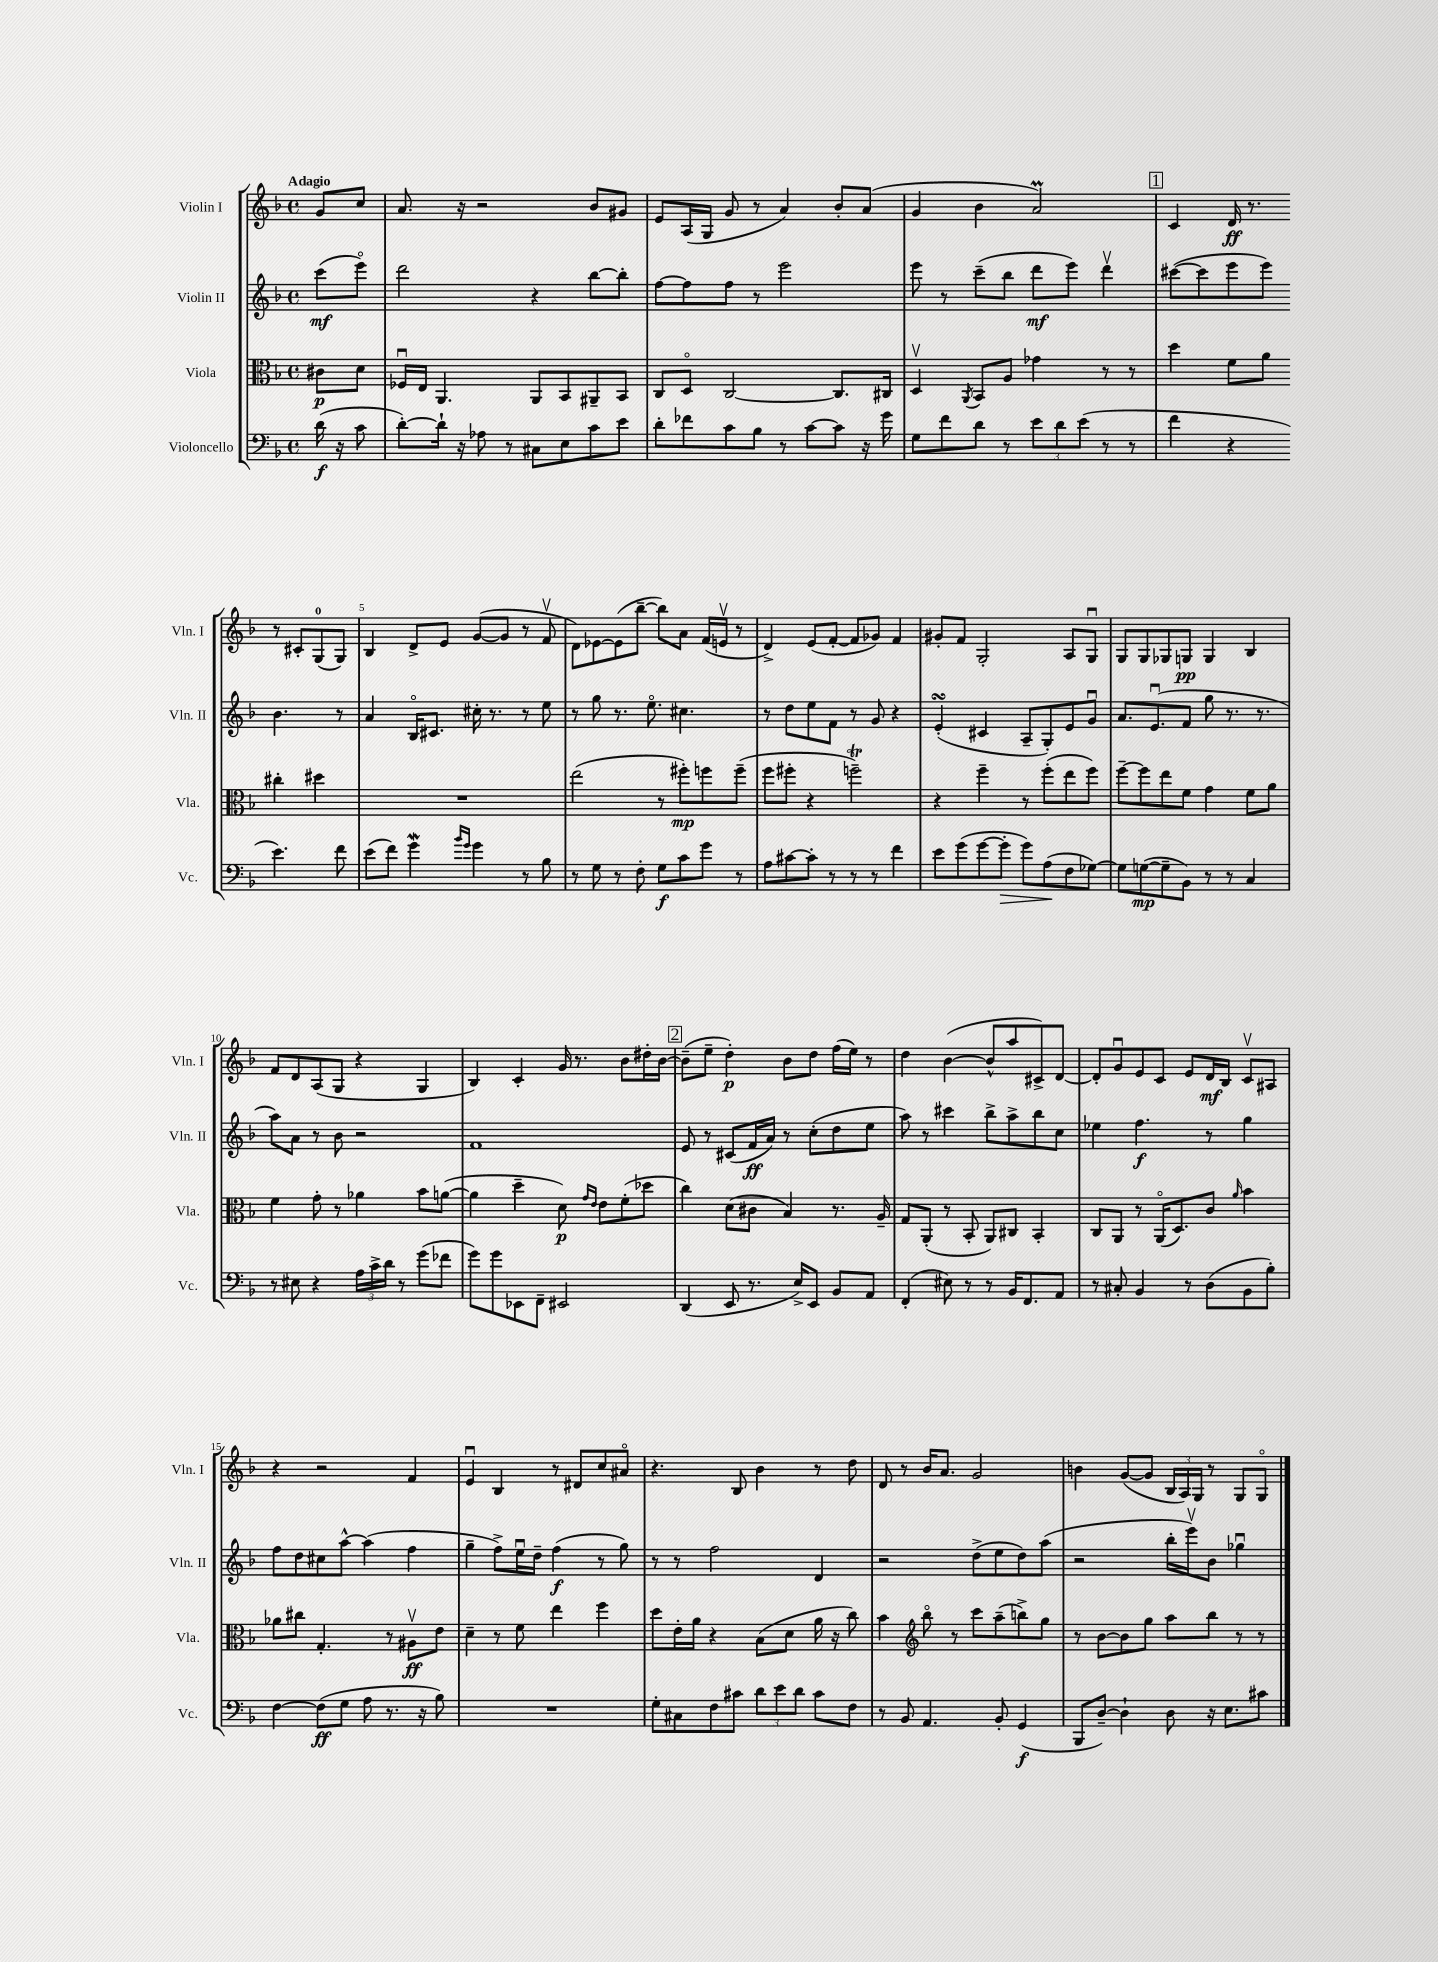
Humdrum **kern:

**kern	**kern	**kern	**kern
*staff4	*staff3	*staff2	*staff1
*clefF4	*clefC3	*clefG2	*clefG2
*k[b-]	*k[b-]	*k[b-]	*k[b-]
*M4/4	*M4/4	*M4/4	*M4/4
*met(c)	*met(c)	*met(c)	*met(c)
(16d	8c#	(8ccc	8g
16r	.	.	.
8c	8d	8eeeo)	8cc
=	=	=	=
[8d')	16F-u	2ddd	8.a
.	16E	.	.
16d`]	4.AA	.	.
16r	.	.	16r
8A-	.	.	2r
8r	.	.	.
8C#	8AA	4r	.
8E	8BB-	.	.
8c	8AA#~	[8bb-	8b-
8e	8BB-	8bb-']	8g#
=	=	=	=
8d'	8C	[8ff	8e
8f-	8Do	8ff]	(16A
.	.	.	16G
8c	[2C	8ff	8g
8B-	.	8r	8r
8r	.	2eee	4a)
[8c	.	.	.
8c]	8.C]	.	8b-'
16r	.	.	(8a
16g	16C#	.	.
=	=	=	=
8G	4Dv	8eee	4g
8f	.	8r	.
.	8qAA	.	.
8d	8BB-	(8ccc~	4b-
8r	8A	8bb-	.
12e	4g-	8ddd	2a)
12d	.	.	.
.	.	8eee)	.
(12e	.	.	.
8r	8r	4dddv	.
8r	8r	.	.
=	=	=	=
4f	4dd	([8ccc#	4c
.	.	8ccc#]	.
4r	8f	8eee	16d
.	.	.	8.r
.	8a	8eee)	.
4.e)	4cc#'	4.b-	8r
.	.	.	8c#'
.	4dd#	.	(8G
8f	.	8r	8G)
=	=	=	=
(8e	1r	4a	4B-
8f)	.	.	.
4g	.	16B-o	8d^
.	.	8.c#	.
.	.	.	8e
16qqb-	.	.	.
16qqg	.	.	.
4g	.	16cc#'	([8g
.	.	8.r	.
.	.	.	8g]
8r	.	8r	8r
8B-	.	8ee	8fv
=	=	=	=
8r	(2ee	8r	8d)
8G	.	8gg	[8e-
8r	.	8.r	(8e-]
8F'	.	.	[8bb-~
.	.	8.eeo	.
8G	8r	.	8bb-])
8c	8ff#')	4.cc#	8a
8g	8ff	.	(16f
.	.	.	16ev
8r	(8ff~	.	8r
=	=	=	=
8A	8ff	8r	4d^)
[8c#	8ff#'	8dd	.
8c#']	4r	8ee	(8e
8r	.	8f	[8f'
8r	2ff~)	8r	8f]
8r	.	8g	8g-)
4f	.	4r	4f
=	=	=	=
8e	4r	(4e'	8g#'
(8g	.	.	8f
[8g	4ff~	4c#	2G'
8g']	.	.	.
8g)	8r	8A~	.
(8A	(8ff'	8G')	.
8F	8ee	8e	8A
[8G-)	8ff)	8gu	8Gu
=	=	=	=
8G-]	[8ff~	8.a	8G
([8G	8ff]	.	8G
.	.	(8.eu	.
8G~]	8ee	.	8G-
8BB-)	8f	8f	8G
8r	4g	8gg	4G
8r	.	8.r	.
4C	8f	.	4B-
.	.	8.r	.
.	8a	.	.
=	=	=	=
8r	4f	8aa)	8f
8E#	.	8a	8d
4r	8g'	8r	(8A
.	8r	8b-	8G
24A	4a-	2r	4r
24c^	.	.	.
24d	.	.	.
8r	.	.	.
(8g	8b-	.	4G
8f-	([8a	.	.
=	=	=	=
8g)	4a]	1f	4B-)
8g	.	.	.
8EE-	4dd~	.	4c'
8FF~	.	.	.
2EE#	8d)	.	16g
.	.	.	8.r
.	16qqg	.	.
.	16qqe	.	.
.	8e	.	.
.	(8f'	.	8b-
.	8dd-	.	16dd#'
.	.	.	[16b-
=	=	=	=
(4DD	4cc)	8e	(8b-~]
.	.	8r	8ee~
8EE	(8d	(8c#	4dd')
8.r	8c#	16f	.
.	.	16a)	.
.	4B-)	8r	8b-
16E^)	.	.	.
8EE	.	(8cc'	8dd
8BB-	8.r	8dd	(16ff
.	.	.	16ee)
8AA	.	8ee	8r
.	16A~	.	.
=	=	=	=
(4FF'	8G	8aa)	4dd
.	(8AA'	8r	.
8E#)	8r	4ccc#	([4b-
8r	8BB-'	.	.
8r	8AA)	8bb-^	8b-^^]
16BB-	8C#	8aa^	8aa
8.FF	.	.	.
.	4BB-'	8bb-	8c#^)
8AA	.	8cc	[8d
=	=	=	=
8r	8C	4ee-	8d']
8C#'	8AA	.	8gu
4BB-	8r	4.ff	8e
.	(16AAo	.	8c
.	8.D)	.	.
8r	.	.	8e
(8D	8c	8r	16d
.	.	.	16B-
.	16qqa	.	.
8BB-	4b-	4gg	8cv
8B-')	.	.	8A#
=	=	=	=
[4F	8a-	8ff	4r
.	8cc#	8dd	.
(8F]	4.G'	8cc#	2r
8G	.	[8aa^^	.
8A	.	(4aa]	.
8.r	8r	.	.
.	8A#v	4ff	4f
16r	.	.	.
8B-)	8e	.	.
=	=	=	=
1r	4d~	4gg~	4eu
.	8r	8ff^)	4B-
.	8f	16eeu	.
.	.	16dd~	.
.	4ee	(4ff	8r
.	.	.	8d#
.	4ff	8r	8cc
.	.	8gg)	8a#o
=	=	=	=
8G'	8dd	8r	4.r
8C#	16e'	8r	.
.	16a	.	.
8F	4r	2ff	.
8c#	.	.	8B-
12d	(8B-	.	4b-
12e	.	.	.
.	8d	.	.
12d	.	.	.
8c#	16a	4d	8r
.	16r	.	.
8F	8cc)	.	8dd
=	=	=	=
8r	4b-	2r	8d
8BB-	.	.	8r
*	*clefG2	*	*
4.AA	8bb-o	.	16b-
.	.	.	8.a
.	8r	.	.
.	8ccc	(8dd^	2g
8BB-'	(8aa~	8ee	.
(4GG	8bb^)	8dd)	.
.	8gg	(8aa	.
=	=	=	=
8BBB-	8r	2r	4b
[8D~)	[8b-	.	.
4D`]	8b-]	.	([8g
.	8gg	.	8g]
8D	8aa	16bb-'	24B-
.	.	.	24A)
.	.	16eeev)	.
.	.	.	24G
16r	8bb-	8b-	8r
8.E	.	.	.
.	8r	4gg-u	8G
8c#	8r	.	8Go
==	==	==	==
*-	*-	*-	*-
